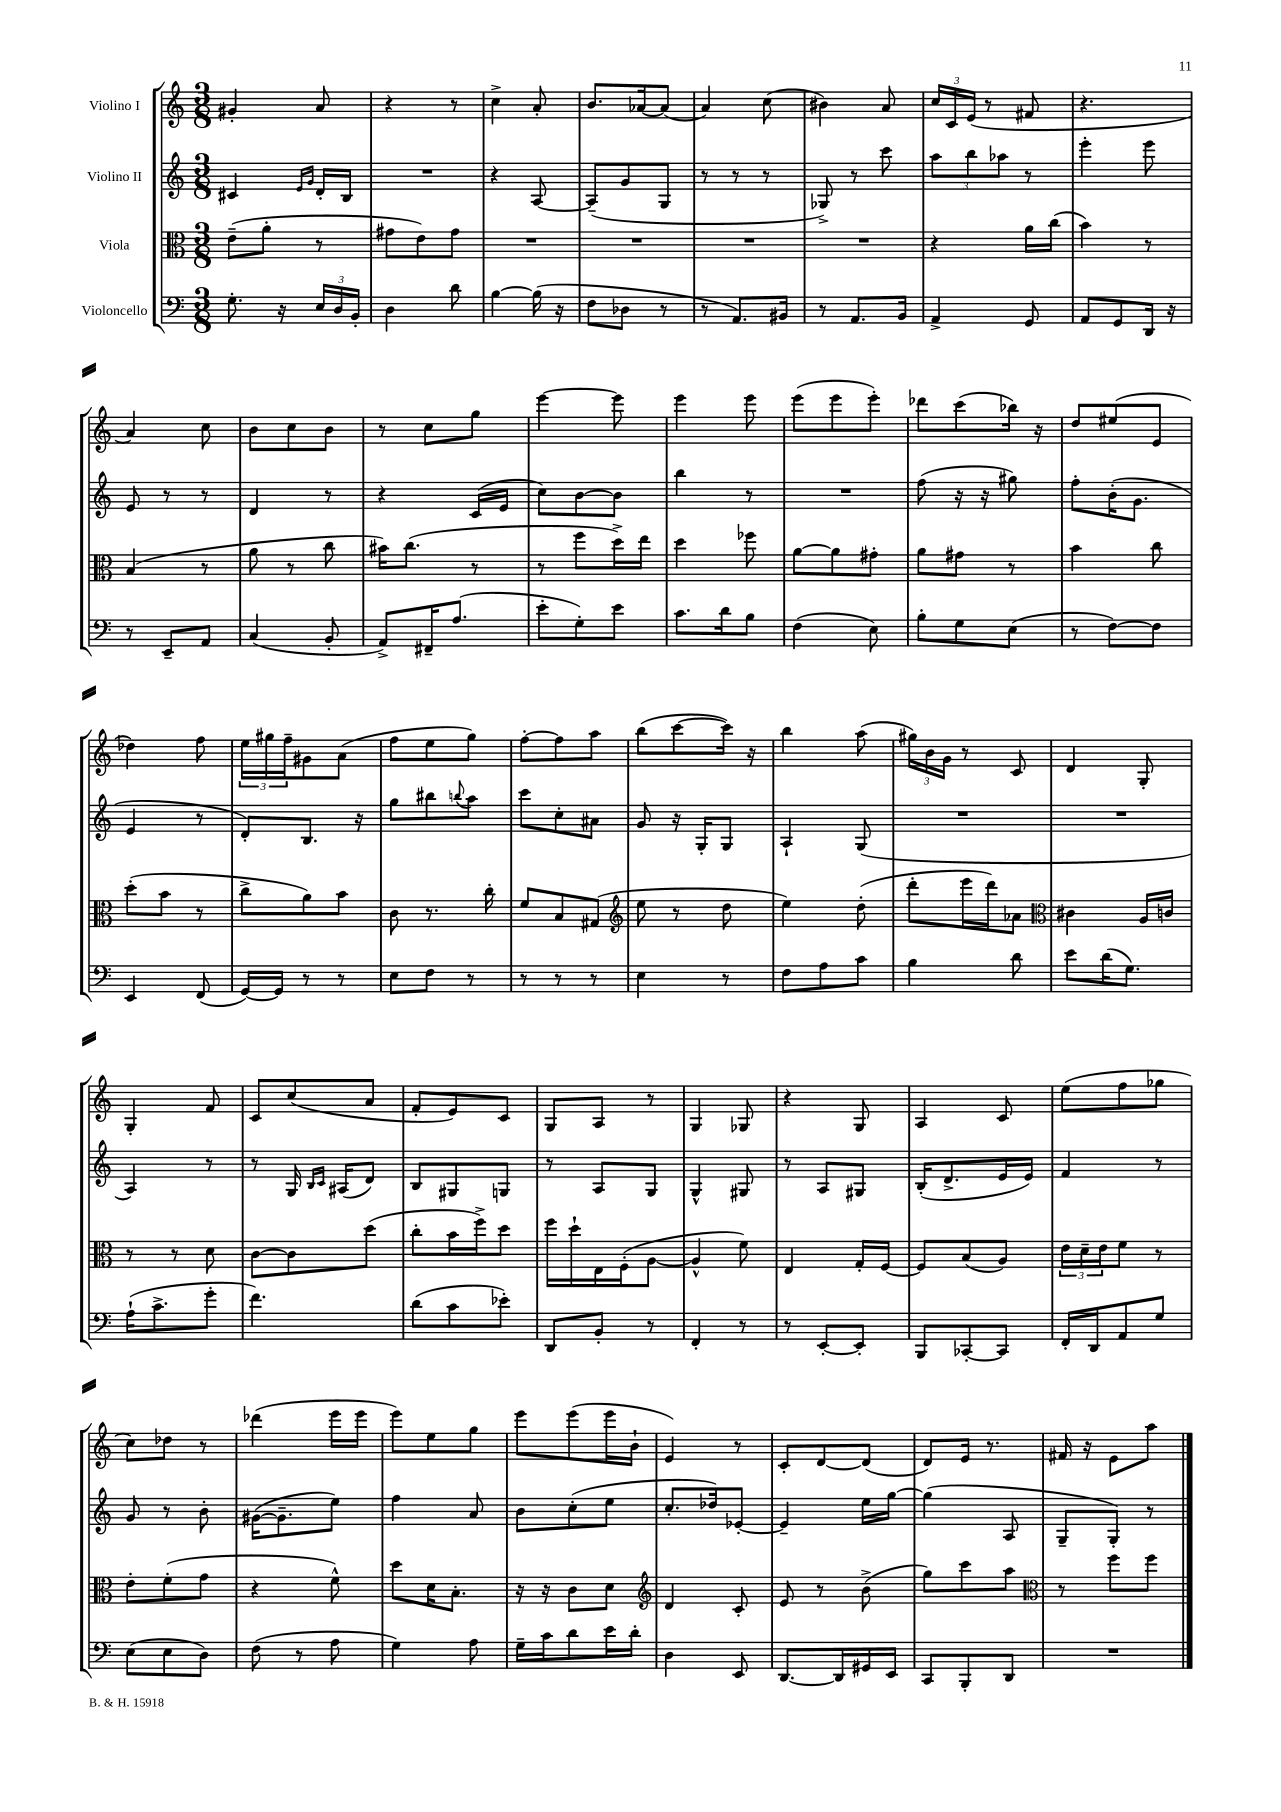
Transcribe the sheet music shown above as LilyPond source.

<<
\new StaffGroup <<
\new Staff = "s0" \with { instrumentName = "Violino I" } {
    \clef treble \key c \major \numericTimeSignature \time 3/8
    gis'4-. a'8 |
    r4 r8 |
    c''4-> a'8-. |
    b'8. aes'16~ aes'8( |
    a'4) c''8( |
    bis'4) a'8 |
    \tuplet 3/2 { c''16 c'16 e'16( } r8 fis'8 |
    r4. |
    a'4) c''8 |
    b'8 c''8 b'8 |
    r8 c''8 g''8 |
    e'''4~ e'''8 |
    e'''4 e'''8 |
    e'''8( e'''8 e'''8-.) |
    des'''8 c'''8( bes''16) r16 |
    d''8 eis''8( e'8 |
    des''4) f''8 |
    \tuplet 3/2 { e''16 gis''16 f''16-- } gis'8 a'8( |
    f''8 e''8 g''8) |
    f''8~-. f''8 a''8 |
    b''8( c'''8~ c'''16) r16 |
    b''4 a''8( |
    \tuplet 3/2 { gis''16) b'16 g'16 } r8 c'8 |
    d'4 g8-. |
    g4-. f'8 |
    c'8 c''8( a'8 |
    f'8-. e'8) c'8 |
    g8 a8 r8 |
    g4 ges8 |
    r4 g8 |
    a4 c'8 |
    e''8( f''8 ges''8 |
    c''8) des''8 r8 |
    des'''4( e'''16 e'''16 |
    e'''8) e''8 g''8 |
    e'''8 e'''8( e'''16 b'16-! |
    e'4) r8 |
    c'8-. d'8~ d'8( |
    d'8) e'16 r8. |
    fis'16 r16 e'8 a''8 \bar "|." |
}
\new Staff = "s1" \with { instrumentName = "Violino II" } {
    \clef treble \key c \major \numericTimeSignature \time 3/8
    cis'4 \grace { e'16 g'16 } d'16-. b16 |
    R4. |
    r4 a8~ |
    a8--( g'8 g8 |
    r8 r8 r8 |
    ges8->) r8 c'''8 |
    \tuplet 3/2 { a''8 b''8 aes''8 } r8 |
    e'''4-. e'''8 |
    e'8 r8 r8 |
    d'4 r8 |
    r4 c'16( e'16 |
    c''8) b'8~ b'8 |
    b''4 r8 |
    R4. |
    f''8( r16 r16 gis''8) |
    f''8-. b'16-.( g'8. |
    e'4 r8 |
    d'8-.) b8. r16 |
    g''8 bis''8 \appoggiatura { b''8 } a''8 |
    c'''8 c''8-. ais'8 |
    g'8 r16 g16-. g8 |
    a4-! g8( |
    R4. |
    R4. |
    a4) r8 |
    r8 g16 \grace { b16 c'16 } ais16( d'8) |
    b8 gis8 g8 |
    r8 a8 g8 |
    g4-^ gis8 |
    r8 a8 gis8 |
    b16-.( d'8.-> e'16 e'16) |
    f'4 r8 |
    g'8 r8 b'8-. |
    gis'16~( gis'8.-- e''8) |
    f''4 a'8 |
    b'8 c''8-.( e''8 |
    c''8.-. des''16) ees'8~-. |
    ees'4-- e''16 g''16~ |
    g''4( a8 |
    g8-- g8-.) r8 \bar "|." |
}
\new Staff = "s2" \with { instrumentName = "Viola" } {
    \clef alto \key c \major \numericTimeSignature \time 3/8
    e'8--( a'8-. r8 |
    gis'8 e'8) gis'8 |
    R4. |
    R4. |
    R4. |
    R4. |
    r4 a'16 c''16( |
    b'4) r8 |
    b4( r8 |
    a'8 r8 c''8 |
    bis'16) c''8.( r8 |
    r8 f''8 d''16->) e''16 |
    d''4 fes''8 |
    a'8~ a'8 gis'8-. |
    a'8 gis'8 r8 |
    b'4 c''8 |
    d''8-.( b'8 r8 |
    c''8-> a'8) b'8 |
    c'8 r8. c''16-. |
    f'8 b8 gis8( |
    \clef treble e''8 r8 d''8 |
    e''4) d''8-.( |
    d'''8-. e'''16 d'''16) aes'8 |
    \clef alto cis'4 a16 c'16 |
    r8 r8 d'8 |
    c'8~ c'8 d''8( |
    c''8-. b'16 f''16->) d''8 |
    f''16 d''16-! e16 f16-.( a8~ |
    a4-^ f'8) |
    e4 g16-. f16~ |
    f8 b8( a8) |
    \tuplet 3/2 { e'16 d'16-- e'16 } f'8 r8 |
    e'8-. f'8-.( g'8 |
    r4 f'8-^) |
    d''8 d'16 b8.-. |
    r16 r16 c'8 d'8 |
    \clef treble d'4 c'8-. |
    e'8 r8 b'8->( |
    g''8) c'''8 a''8 |
    \clef alto r8 f''8 f''8 \bar "|." |
}
\new Staff = "s3" \with { instrumentName = "Violoncello" } {
    \clef bass \key c \major \numericTimeSignature \time 3/8
    g8.-. r16 \tuplet 3/2 { e16 d16 b,16-. } |
    d4 d'8 |
    b4~ b16( r16 |
    f8 des8 r8 |
    r8 a,8.) bis,16 |
    r8 a,8. b,16 |
    a,4-> g,8 |
    a,8 g,8 d,16 r16 |
    r8 e,8-- a,8 |
    c4( b,8-. |
    a,8->) fis,16-- a8.( |
    e'8-. g8-.) e'8 |
    c'8. d'16 b8 |
    f4( e8) |
    b8-. g8 e8( |
    r8 f8~) f8 |
    e,4 f,8( |
    g,16~) g,16 r8 r8 |
    e8 f8 r8 |
    r8 r8 r8 |
    e4 r8 |
    f8 a8 c'8 |
    b4 d'8 |
    e'8 d'16( g8.) |
    a16-!( c'8.-> g'8-. |
    f'4.) |
    d'8( c'8 ees'8-.) |
    d,8 b,8-. r8 |
    f,4-. r8 |
    r8 e,8~-. e,8-. |
    b,,8 ces,8~-. ces,8 |
    f,16-. d,16 a,8 g8 |
    e8( e8 d8) |
    f8( r8 a8 |
    g4) a8 |
    g16-- c'16 d'8 e'16 d'16-. |
    d4 e,8 |
    d,8.~ d,16 gis,16 e,16 |
    c,8 b,,8-. d,8 |
    R4. \bar "|." |
}
>>
>>
\layout { \context { \Score \remove "Bar_number_engraver" } }
